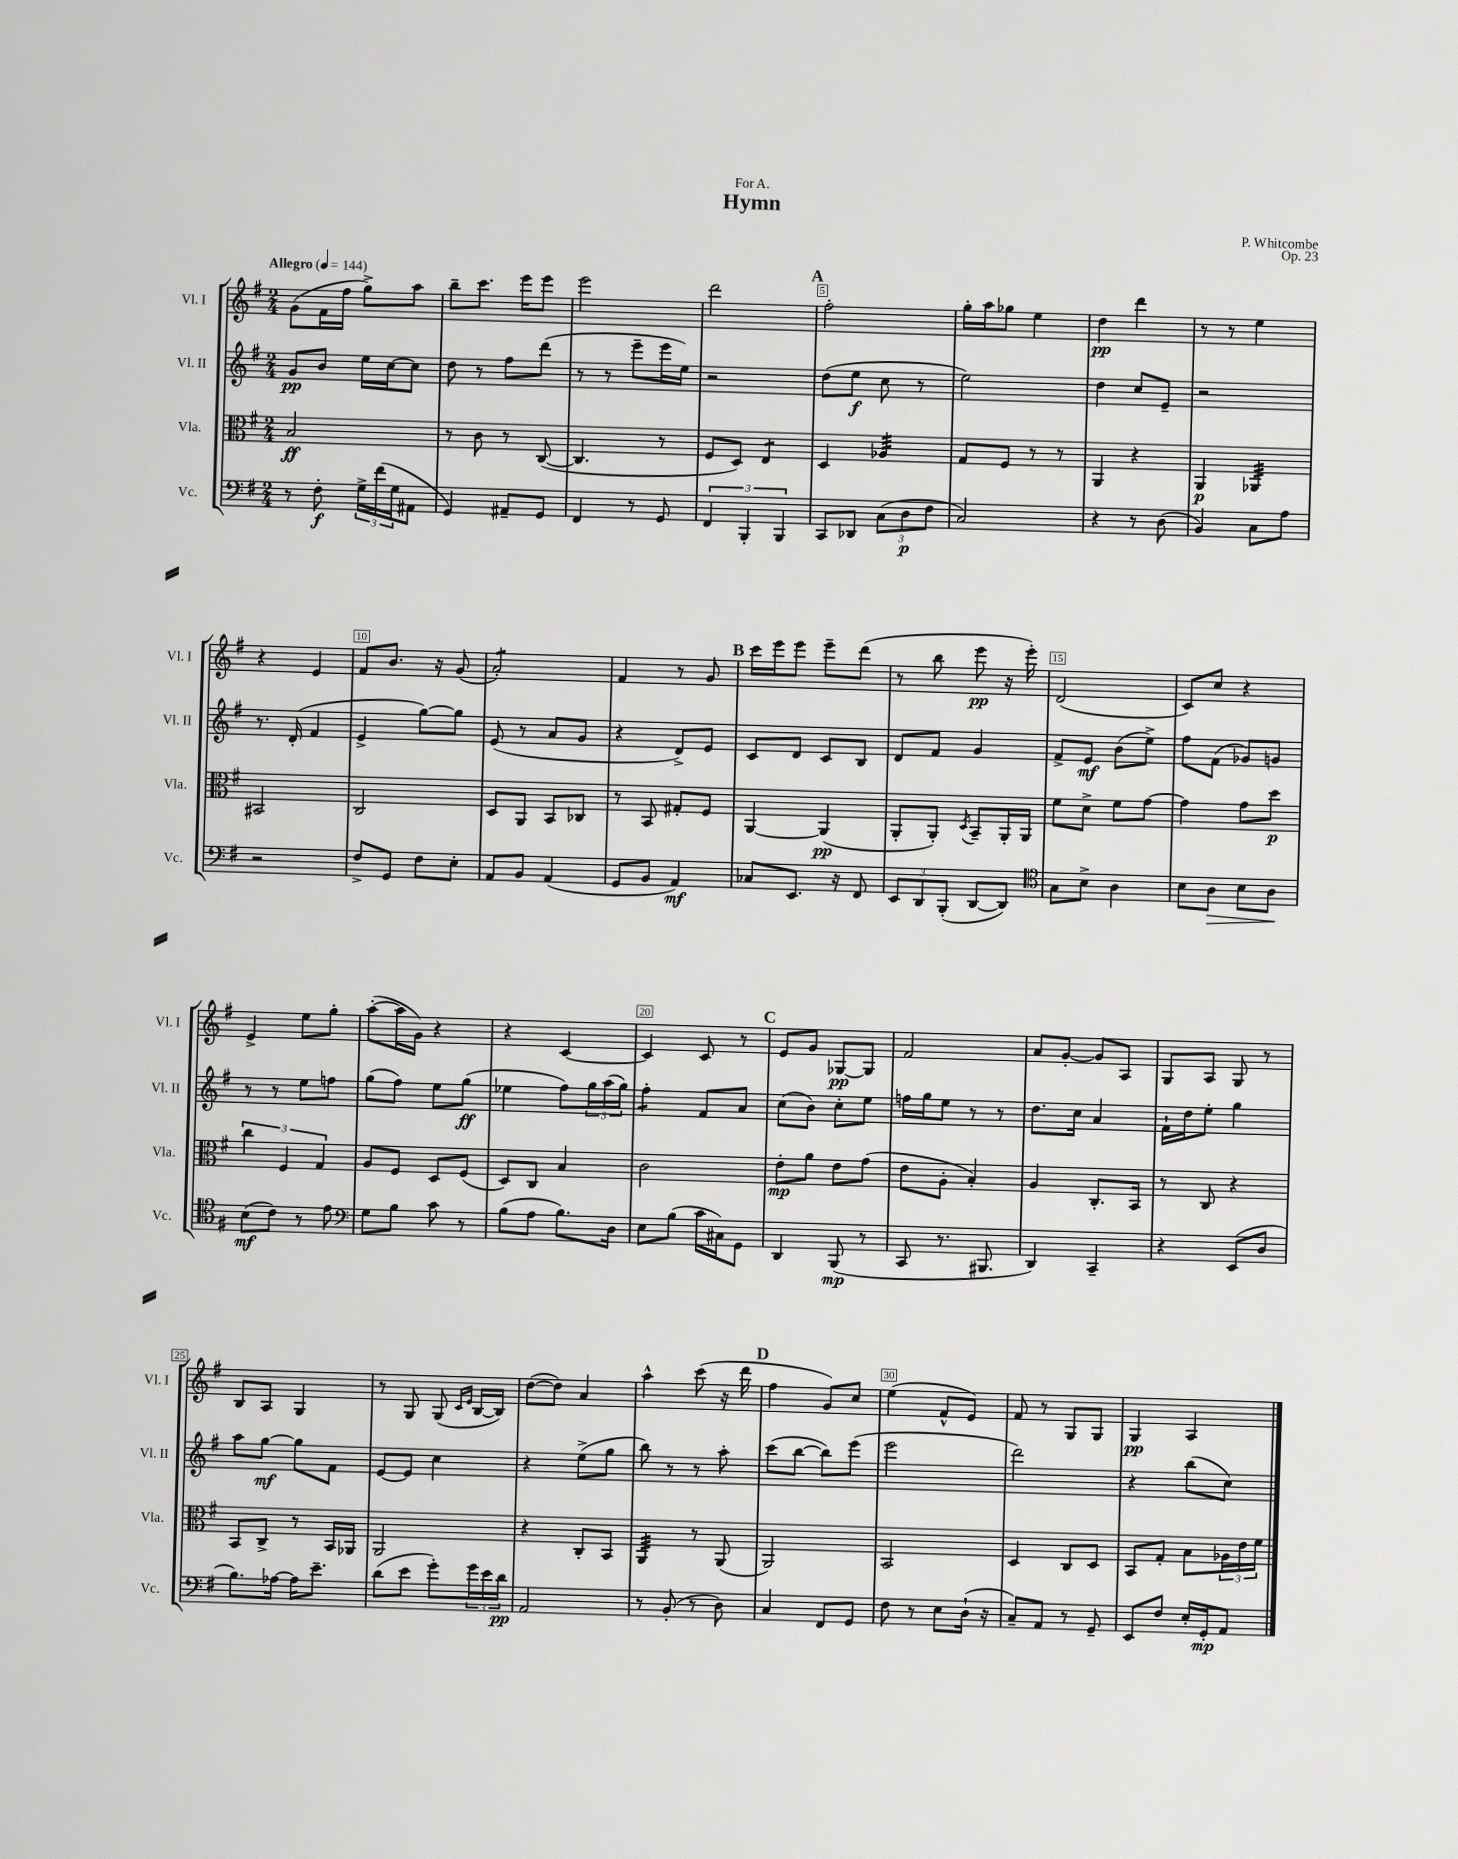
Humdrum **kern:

**kern	**kern	**kern	**kern
*staff4	*staff3	*staff2	*staff1
*clefF4	*clefC3	*clefG2	*clefG2
*k[f#]	*k[f#]	*k[f#]	*k[f#]
*M2/4	*M2/4	*M2/4	*M2/4
*MM144	*MM144	*MM144	*MM144
8r	2B	8g	(8g
8F#'	.	8b	16f#
.	.	.	16ff#
24G^	.	16ee	8gg^)
(24f#	.	.	.
.	.	[16cc	.
24G	.	.	.
8AA#	.	8cc]	8aa
=	=	=	=
4GG)	8r	8dd	8bb~
.	8c	8r	8.ccc
8AA#~	8r	8ff#	.
.	.	.	16eee
8GG	([8C	(8ddd	8eee
=	=	=	=
4FF#	4.C]	8r	2eee
.	.	8r	.
8r	.	8eee~	.
8GG	8r	16eee	.
.	.	16ee)	.
=	=	=	=
6FF#	8F#	2r	2ddd
.	8D)	.	.
6BBB'	.	.	.
.	4E	.	.
6BBB	.	.	.
=	=	=	=
8CC	4D	(8dd	2ff#'
8DD-	.	8ee	.
(12C	4A-	8cc	.
12D	.	.	.
.	.	8r	.
12F#	.	.	.
=	=	=	=
2C)	8G	2ee)	16gg'
.	.	.	16aa
.	8F#	.	8gg-
.	8r	.	4ee
.	8r	.	.
=	=	=	=
4r	4AA	4dd	4dd
8r	4r	8cc	4ddd
(8D	.	8e~	.
=	=	=	=
4BB)	4AA	2r	8r
.	.	.	8r
8C	4AA-	.	4ee
8A	.	.	.
=	=	=	=
2r	2BB#	8.r	4r
.	.	(16d'	.
.	.	4f#	4e
=	=	=	=
8F#^	2C	4e^	8f#
8GG	.	.	8.b
8F#	.	[8gg)	.
.	.	.	16r
8E'	.	8gg]	(8g
=	=	=	=
8AA	8D	(8e	2a')
8BB	8AA	8r	.
(4AA	8BB	8a	.
.	8C-	8g	.
=	=	=	=
8GG	8r	4r	4f#
8BB	8BB	.	.
4AA)	8G#'	8d^)	8r
.	8F#	8e	8g
=	=	=	=
8C-	[4AA	8c	16ccc
.	.	.	16eee
8.EE	.	8d	8eee
.	(4AA]	8c	8eee~
16r	.	.	.
8FF#	.	8B	(8ddd
=	=	=	=
12EE	8AA'	8d	8r
12DD	.	.	.
.	8AA')	8f#	8bb
(12BBB'	.	.	.
.	8qD	.	.
[8DD	8BB~	4g	8eee
8DD])	16AA'	.	16r
.	16AA	.	16eee')
=	=	=	=
*clefC4	*	*	*
8G	8f#	8f#^	(2d
8B^	8d^	8e	.
4A	8f#	(8b	.
.	[8g	8ee^)	.
=	=	=	=
8B	4g]	8ff#	8c)
8A	.	(8f#	8cc
8B	8g	8g-)	4r
8A	8dd	8g	.
=	=	=	=
(8B	6cc	8r	4e^
8c)	.	8r	.
.	6F#	.	.
8r	.	8ee	8ee
.	6G	.	.
8e	.	8ff	8gg'
=	=	=	=
*clefF4	*	*	*
8G	8A	(8gg	([8aa'
8B	8F#	8ff#)	16aa]
.	.	.	16g)
8c	8D	8ee	4r
8r	(8F#	(8gg	.
=	=	=	=
(8B	8D)	4ee-	4r
8A	8C	.	.
8.B)	4B	8ff#)	[4c
.	.	24gg	.
.	.	(24aa	.
16D	.	.	.
.	.	24gg)	.
=	=	=	=
8E	2c	4ff#'	4c]
(8B	.	.	.
16c	.	8f#	8c
16C#)	.	.	.
8GG	.	8a	8r
=	=	=	=
4DD	8e'	(8cc	8e
.	8a	8b)	8g
(8BBB	8e	8cc'	[8G-
8r	(8g	8ee	8G-]
=	=	=	=
8CC	8e	16ff	2f#
.	.	16gg	.
8.r	8A'	8ee	.
.	4B')	8r	.
8.BBB#	.	.	.
.	.	8r	.
=	=	=	=
4DD)	4A	8.dd	8a
.	.	.	[8g'
.	.	16cc	.
4CC~	8.C'	4a	8g]
.	.	.	8A
.	16BB	.	.
=	=	=	=
4r	8r	16f#`	8G
.	.	16dd	.
.	8C	8ee'	8A
(8EE	4r	4gg	8G
8D	.	.	8r
=	=	=	=
8.B)	8BB	8aa	8B
.	8C^	[8gg	8A
[16A-	.	.	.
16A-]	8r	8gg]	4G
8.e~	.	.	.
.	16BB	8f#	.
.	16AA-	.	.
=	=	=	=
(8d	2AA	[8e	8r
8e	.	8e]	8G
8g')	.	4cc	(8G
.	.	.	16qqc
.	.	.	16qqe
24g	.	.	[16B
24e	.	.	.
.	.	.	16B])
24d	.	.	.
=	=	=	=
2AA	4r	4r	([8dd
.	.	.	8dd])
.	8C'	(8ee^	4a
.	8BB	8gg	.
=	=	=	=
8r	4AA	8bb)	4aa^^
(8BB'	.	8r	.
8r	8r	8r	(8ccc
8D)	(8AA	8aa'	16r
.	.	.	16ddd
=	=	=	=
4C	2AA)	(8ccc	4ff#
.	.	[8bb	.
8FF#	.	8bb])	8g)
8GG	.	(8eee	8cc
=	=	=	=
8F#	2BB	2eee	(4ee
8r	.	.	.
8E	.	.	8f#^^
(16D`	.	.	8e)
16r	.	.	.
=	=	=	=
8C~)	4D	2ddd)	8f#
8AA	.	.	8r
8r	8C	.	8G
8GG~	8D	.	8G
=	=	=	=
8EE	8BB	4r	4G
8F#	8G'	.	.
16E'	8B	(8bb	4A
16GG'	.	.	.
8AA	24A-	8cc)	.
.	24e	.	.
.	24f#	.	.
==	==	==	==
*-	*-	*-	*-
